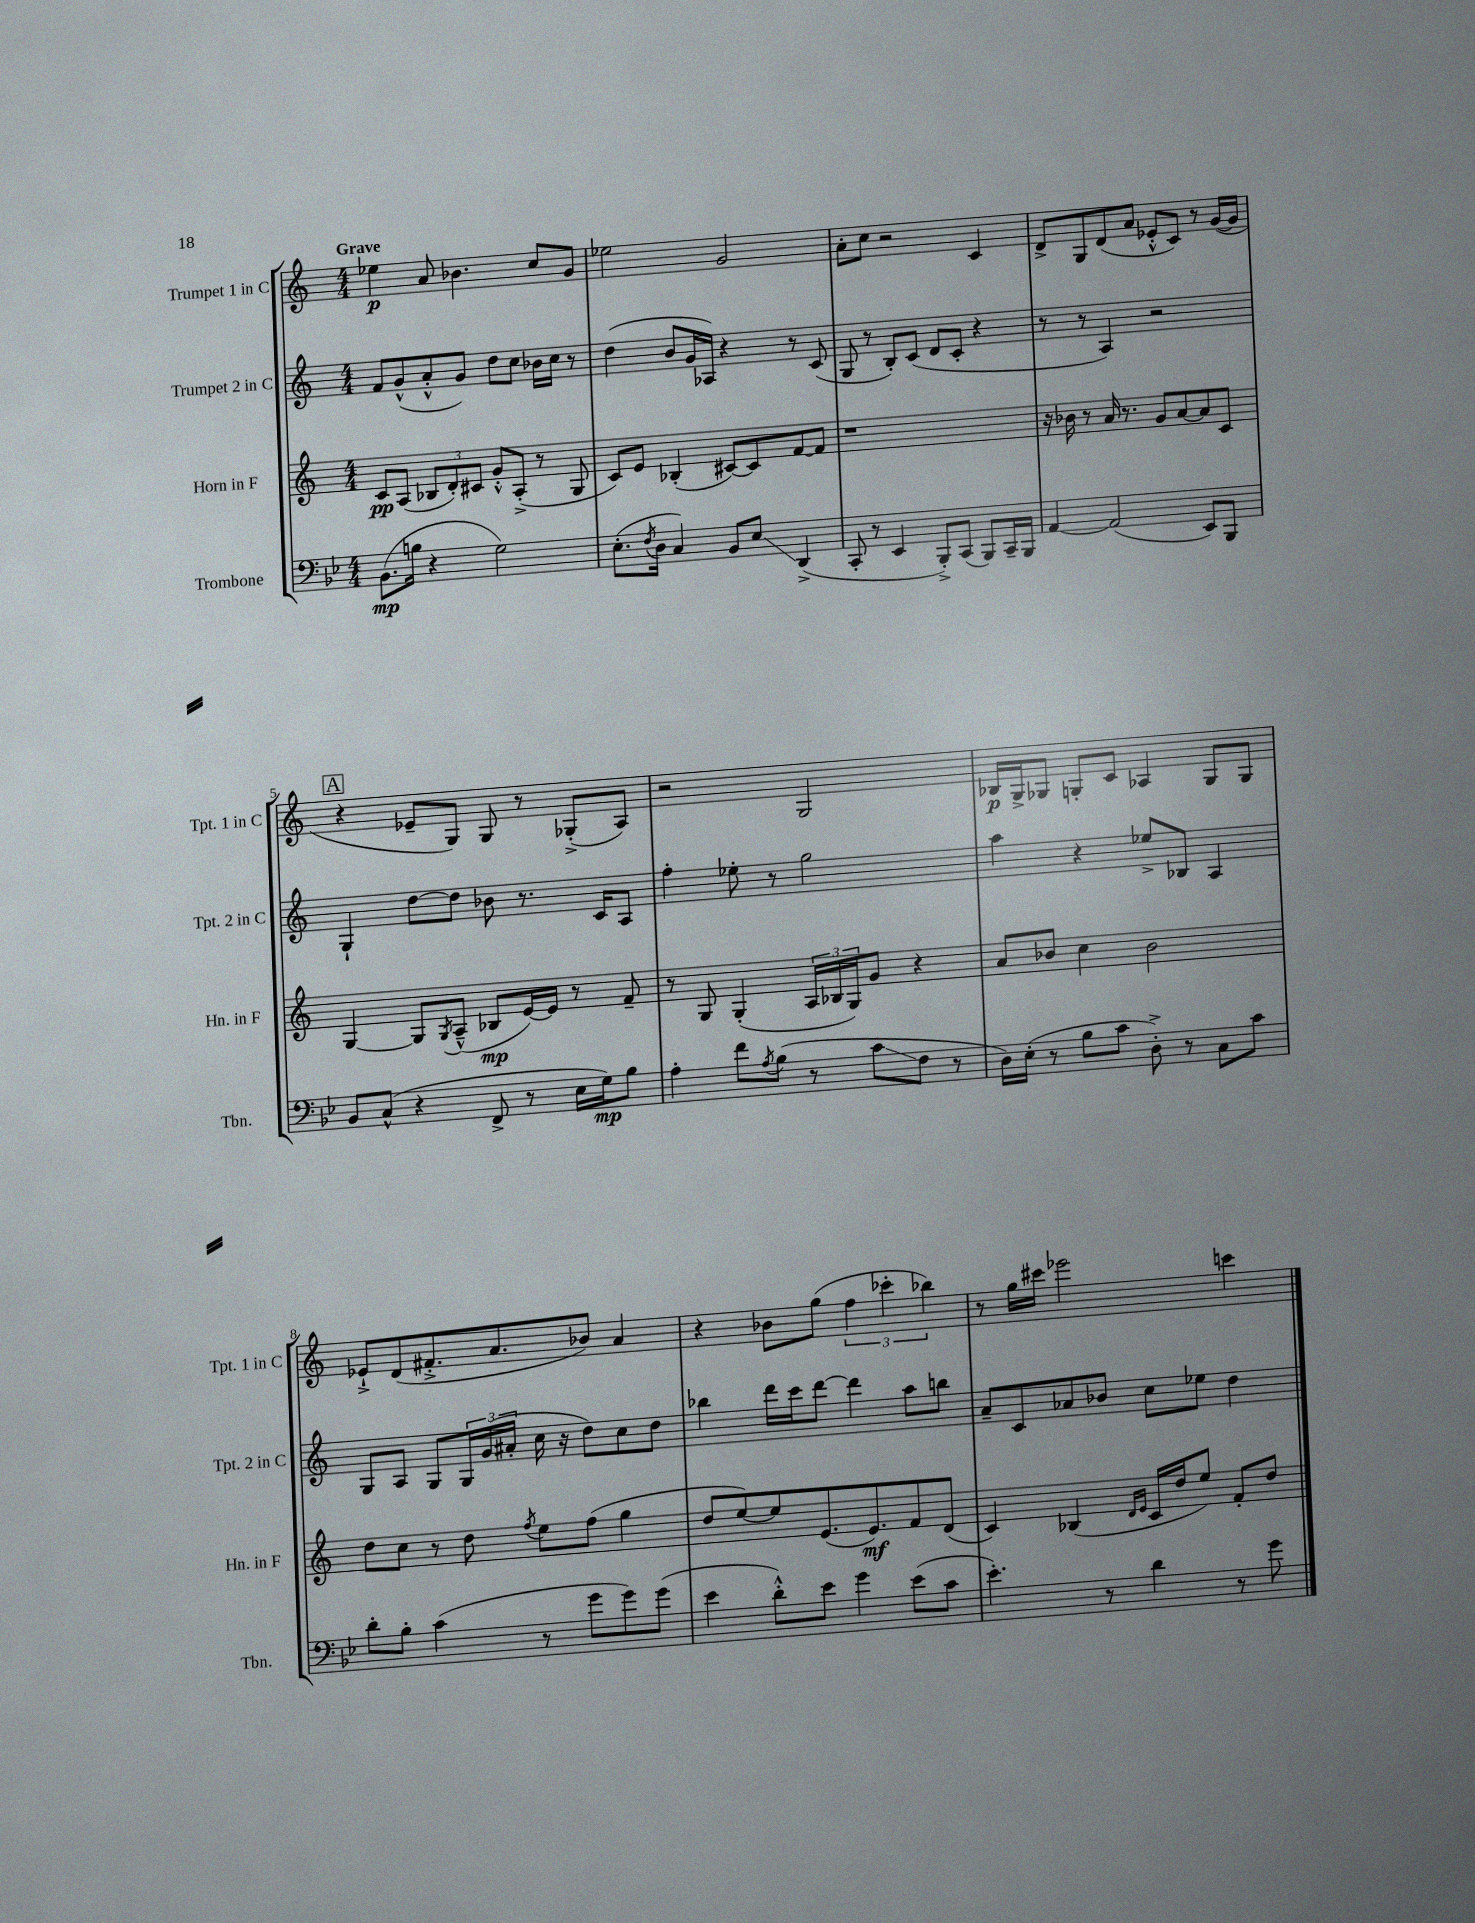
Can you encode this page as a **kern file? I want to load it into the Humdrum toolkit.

**kern	**kern	**kern	**kern
*staff4	*staff3	*staff2	*staff1
*clefF4	*clefG2	*clefG2	*clefG2
*k[b-e-]	*k[]	*k[]	*k[]
*M4/4	*M4/4	*M4/4	*M4/4
(8.BB-	8c	8f	4ee-
.	(8A	(8g^^	.
16B	.	.	.
4r	12B-	8a'^^	8a
.	12d')	.	.
.	.	8g)	4.b-
.	12c#	.	.
2G)	8g'^^	8dd	.
.	(8A'^	8cc	.
.	8r	16b-	8cc
.	.	16cc	.
.	8G	8r	8g
=	=	=	=
(8.E-'	8c)	(4dd	2ee-
.	8e	.	.
8qF	.	.	.
16D	.	.	.
4C)	(4B-'	8b	.
.	.	16g	.
.	.	16A-)	.
8BB-	[8c#)	4r	2g
8E-	8c#]	.	.
(4DD^	[8f	8r	.
.	8f]	(8c	.
=	=	=	=
8CC'	1r	8G	8a'
8r	.	8r	8cc
4EE-	.	8B')	2r
.	.	(8c	.
8BBB-'^)	.	8d	.
(8CC	.	8c'	.
8BBB-)	.	4r	4c
16CC~	.	.	.
16BBB-	.	.	.
=	=	=	=
[4AA	16r	8r	8d^
.	16b-	.	.
.	8r	8r	8G
(2AA]	16a	4A)	(8d
.	8.r	.	.
.	.	.	8a
.	8g	2r	8e-'^^
.	[8a	.	8c)
8EE-)	8a]	.	8r
8BBB-	8c	.	([16g
.	.	.	16g]
=	=	=	=
8BB-	[4G	4G`	4r
(8C^^	.	.	.
4r	8G]	[8dd	8e-~
.	8qG	.	.
.	(8A~^^	8dd]	8G)
8FF^	8B-	8b-	8G
8r	[16e)	8.r	8r
.	16e]	.	.
16E-	8r	.	(8G-'^
16G)	.	16c	.
8B-	8f~	8A	8A)
=	=	=	=
4A'	8r	4ff'	2r
.	8G	.	.
8f	(4G'	8ee-'	.
8qA	.	.	.
(8B-	.	8r	.
8r	24A	2gg	2G
.	24B-	.	.
.	24G)	.	.
8c	8g	.	.
8F	4r	.	.
8r	.	.	.
=	=	=	=
16D)	8a	4aa	16B-
(16E-'	.	.	16G^
8r	8b-	.	8G-
8B-	4cc	4r	8G'
8c	.	.	8c
8D'^)	2b-	8ee-^	4A-
8r	.	8B-	.
8C	.	4A	8G
8c	.	.	8G
=	=	=	=
8d'	8dd	8G	8e-`^
8B-'	8cc	8A	(8d
(4c	8r	8G	8.f#'^
.	8dd	24G	.
.	.	(24g	.
.	.	.	8.a
.	.	24a#'	.
.	8qff	.	.
8r	8ee	16cc	.
.	.	16r	.
8g	(8ff	8dd)	8b-)
8g)	4gg	8cc	4a
(8g	.	8dd	.
=	=	=	=
4e-	8dd	4bb-	4r
.	[8ee)	.	.
8d'^^)	8ee]	16ddd	8b-
.	.	16ccc	.
8e-	(8.e	[8ddd	(8gg
4g	.	4ddd]	6ff
.	8.e)	.	.
.	.	.	6ccc-'
(8e-	8f	8aa	.
.	.	.	6bb-)
8c	(8d	8bb	.
=	=	=	=
4.e-')	4c)	8a~	8r
.	.	8c	16gg
.	.	.	16ccc#
.	(4B-	8a-	2eee-
8r	.	8b-	.
.	16qqd	.	.
.	16qqe	.	.
4d	16c	8cc	.
.	16dd	.	.
.	8ee)	8ee-	.
8r	8f'	4dd	4ccc
8g	8dd	.	.
==	==	==	==
*-	*-	*-	*-
